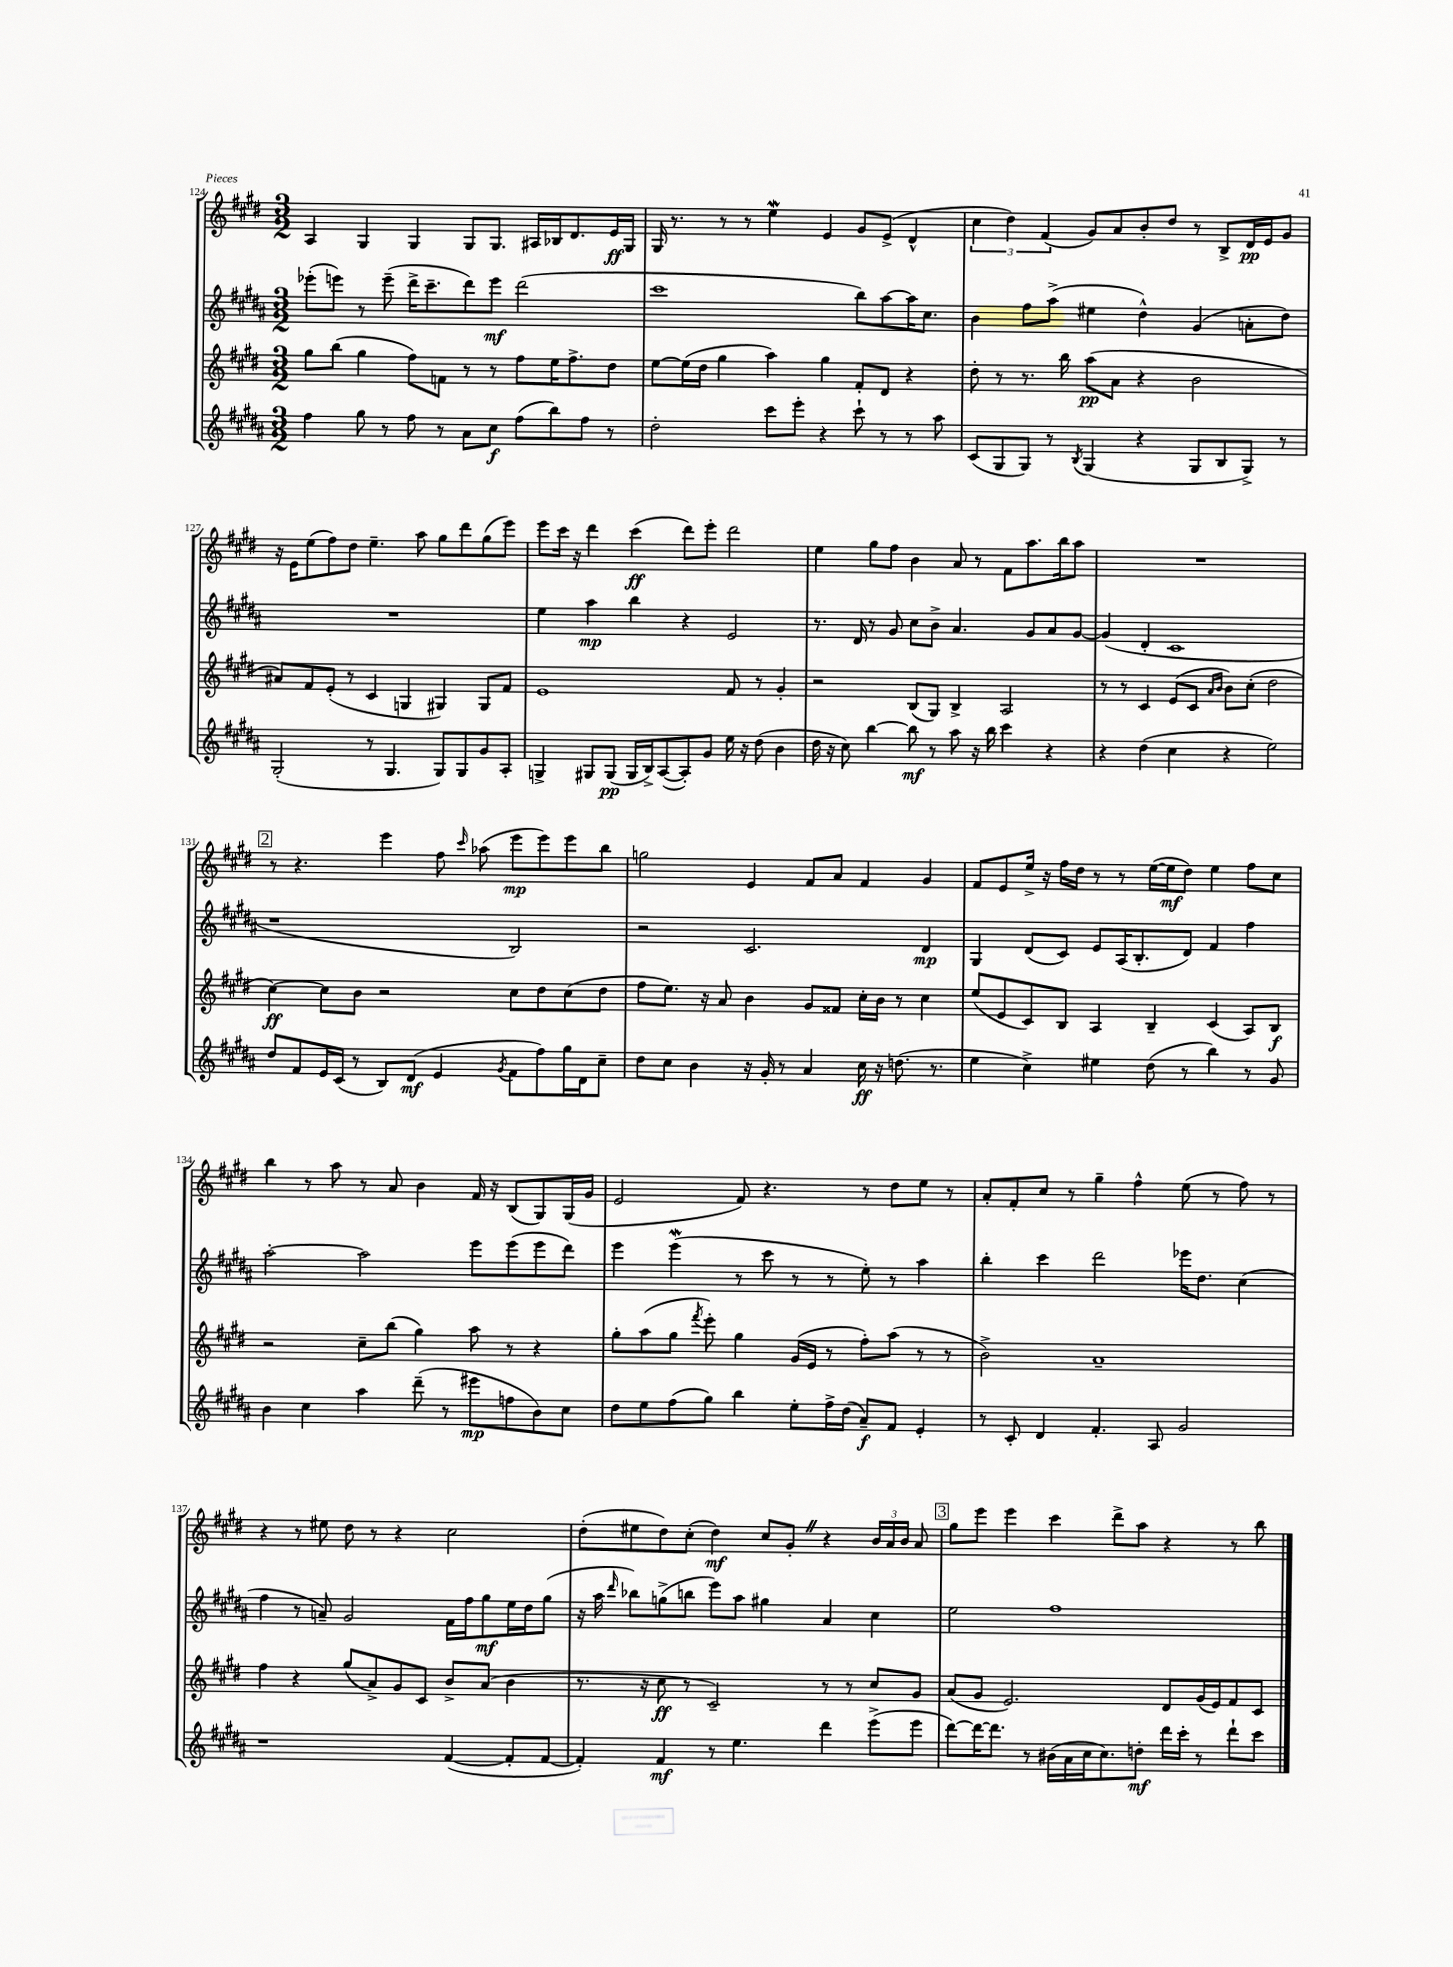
<<
\new StaffGroup <<
\new Staff = "s0" {
    \clef treble \key e \major \numericTimeSignature \time 3/2
    \autoBeamOff a4 gis4 gis4 gis8[ gis8.] ais16[ bes16 dis'8. e'16\ff gis16] |
    gis16 r8. r8 r8 e''4\mordent e'4 gis'8[ e'8]->( dis'4-^ |
    \tuplet 3/2 { cis''4 dis''4) fis'4( } gis'8[) a'8 b'8-. dis''8] r8 b8[-> dis'16\pp e'16 gis'8] |
    r16 e'16[ e''8( fis''8) dis''8] e''4.-- a''8 gis''8[ dis'''8 gis''8( e'''8]) |
    e'''8[ cis'''16] r16 dis'''4 cis'''4\ff( dis'''8[) e'''8]-. dis'''2 |
    e''4 gis''8[ fis''8] b'4 a'8 r8 fis'8[ a''8. b''16 a''8] |
    R1. |
    \mark \markup { \box "2" } r8 r4. e'''4 fis''8 \grace { cis'''16 } aes''8( e'''8[\mp e'''8) e'''8 b''8] |
    g''2 e'4 fis'8[ a'8] fis'4 gis'4 |
    fis'8[ e'8 e''16]-> r16 fis''16[ dis''16] r8 r8 e''16[~( e''16\mf dis''8]) e''4 fis''8[ cis''8] |
    b''4 r8 a''8 r8 a'8 b'4 fis'16 r16 b8[( gis8) gis16( gis'16] |
    e'2 fis'8) r4. r8 dis''8[ e''8] r8 |
    a'8[-. fis'8-. cis''8] r8 gis''4-- fis''4-^ e''8( r8 fis''8) r8 |
    r4 r8 eis''8 dis''8 r8 r4 cis''2 |
    dis''8[-.( eis''8 dis''8) cis''8]-.( dis''4\mf) cis''8[ gis'8]-. \once \override BreathingSign.text = \markup { \musicglyph "scripts.caesura.straight" } \breathe r4 \tuplet 3/2 { b'16[ a'16 b'16] } a'8 |
    \mark \markup { \box "3" } gis''8[ e'''8] e'''4 cis'''4 dis'''8[-> a''8] r4 r8 b''8 \bar "|." |
}
\new Staff = "s1" {
    \clef treble \key b \major \numericTimeSignature \time 3/2
    \autoBeamOff ees'''8[-.( e'''8]) r8 e'''8--( dis'''16[-> cis'''8.-- dis'''8) e'''8]\mf dis'''2( |
    cis'''1 b''8[) ais''8~ ais''16 cis''8.] |
    b'4 fis''8[ ais''8]->( eis''4 dis''4-^) gis'4( a'8[-. dis''8]) |
    R1. |
    e''4 ais''4\mp b''4 r4 e'2 |
    r8. dis'16 r8 gis'8 cis''8[ b'8]-> ais'4. gis'8[ ais'8 gis'8]~ |
    gis'4( dis'4-. cis'1 |
    \mark \markup { \box "2" } r1 b2) |
    r2 cis'2. dis'4\mp |
    gis4 dis'8[( cis'8]) e'8[ ais16( b8.-. dis'8]) fis'4 fis''4 |
    ais''2~-. ais''2 e'''8[ e'''8( e'''8 dis'''8]) |
    e'''4 e'''4\mordent( r8 cis'''8 r8 r8 e''8-.) r8 ais''4 |
    b''4-. cis'''4 dis'''2 ees'''16[ dis''8.] cis''4( |
    fis''4 r8 a'8--) gis'2 fis'16[ fis''16 gis''8\mf e''16 dis''16 gis''8]( |
    r16 ais''16 \grace { dis'''16 } bes''8[) g''8->( b''8] e'''8[) ais''8] gis''4 ais'4 cis''4 |
    \mark \markup { \box "3" } e''2 fis''1 \bar "|." |
}
\new Staff = "s2" {
    \clef treble \key e \major \numericTimeSignature \time 3/2
    \autoBeamOff gis''8[ b''8]( gis''4 fis''8[) f'8] r8 r8 fis''8[ e''16 fis''8.-> dis''8] |
    e''8[~ e''16( dis''16] gis''4 a''4) gis''4 fis'8[-. dis'8] r4 |
    dis''8-. r8 r8. b''16 a''8[\pp( a'8] r4 b'2 |
    ais'8[) fis'8 e'8]-.( r8 cis'4 g4 gis4) gis8[ fis'8] |
    e'1 fis'8 r8 gis'4-. |
    r2 b8[( gis8]) b4-> a2 |
    r8 r8 cis'4 e'8[( cis'8] \grace { a'16[ b'16] } b'8[) cis''8]-.( dis''2 |
    \mark \markup { \box "2" } cis''4~\ff) cis''8[ b'8] r2 cis''8[ dis''8 cis''8( dis''8] |
    fis''8[ e''8.]) r16 a'8 b'4 gis'8[ fisis'8] cis''16[-. b'16] r8 cis''4 |
    e''8[( e'8 cis'8) b8] a4 b4-- cis'4( a8[) b8]\f |
    r2 cis''8[-- b''8]( gis''4) a''8 r8 r4 |
    gis''8[-. a''8( gis''8] \acciaccatura { fis'''8 } e'''8-.) gis''4 gis'16[( e'16] r8 fis''8[-.) a''8]( r8 r8 |
    b'2->) a'1-- |
    fis''4 r4 gis''8[( a'8->) gis'8 cis'8] b'8[-> a'8]( b'4 |
    r8. r16 cis''8\ff r8 cis'2--) r8 r8 cis''8[ gis'8] |
    \mark \markup { \box "3" } a'8[( gis'8] e'2.) dis'8[ gis'16( e'16) fis'8 cis'8] \bar "|." |
}
\new Staff = "s3" {
    \clef treble \key b \major \numericTimeSignature \time 3/2
    \autoBeamOff fis''4 gis''8 r8 fis''8 r8 ais'8[ cis''8]\f fis''8[( b''8) fis''8] r8 |
    dis''2-. cis'''8[ e'''8]-. r4 cis'''8-! r8 r8 ais''8 |
    cis'8[( gis8 gis8]) r8 \acciaccatura { b8 } gis4( r4 gis8[ b8 gis8]->) r8 |
    gis2-.( r8 gis4. gis8[) gis8 gis'8 ais8]-. |
    g4-> gis8[ gis8]\pp( gis16[ b16->) ais8~( ais8-.) gis'8] e''16 r16 dis''8( b'4 |
    dis''16 r16 cis''8) b''4~ b''8\mf r8 ais''8 r16 b''16 cis'''4 r4 |
    r4 dis''4( cis''4 r4 e''2) |
    \mark \markup { \box "2" } dis''8[ fis'8 e'16 cis'16]( r8 b8[) dis'8]\mf( e'4 \acciaccatura { gis'8 } fis'8[ fis''8) gis''16 dis'16 cis''8]-- |
    dis''8[ cis''8] b'4 r16 gis'16-. r8 ais'4 cis''16\ff r16 d''8.( r8. |
    e''4 cis''4->) eis''4 dis''8( r8 b''4) r8 gis'8 |
    b'4 cis''4 ais''4 dis'''8--( r8 eis'''8[\mp f''8 b'8) cis''8] |
    dis''8[ e''8 fis''8( gis''8]) b''4 e''8[-. fis''16-> dis''16]( ais'8[--\f) fis'8] e'4-. |
    r8 cis'8-. dis'4 fis'4.-. ais8 gis'2 |
    r1 fis'4~( fis'8[-. fis'8]~ |
    fis'4-.) fis'4\mf r8 e''4. dis'''4 e'''8[->( e'''8] |
    \mark \markup { \box "3" } dis'''8[~) dis'''16~ dis'''8.] r8 bis'16[( ais'16 cis''16 cis''8.) d''8]-.\mf dis'''16[ cis'''16]-. r8 dis'''8[-! cis'''8] \bar "|." |
}
>>
>>
\layout { \context { \Score currentBarNumber = #124 } }
